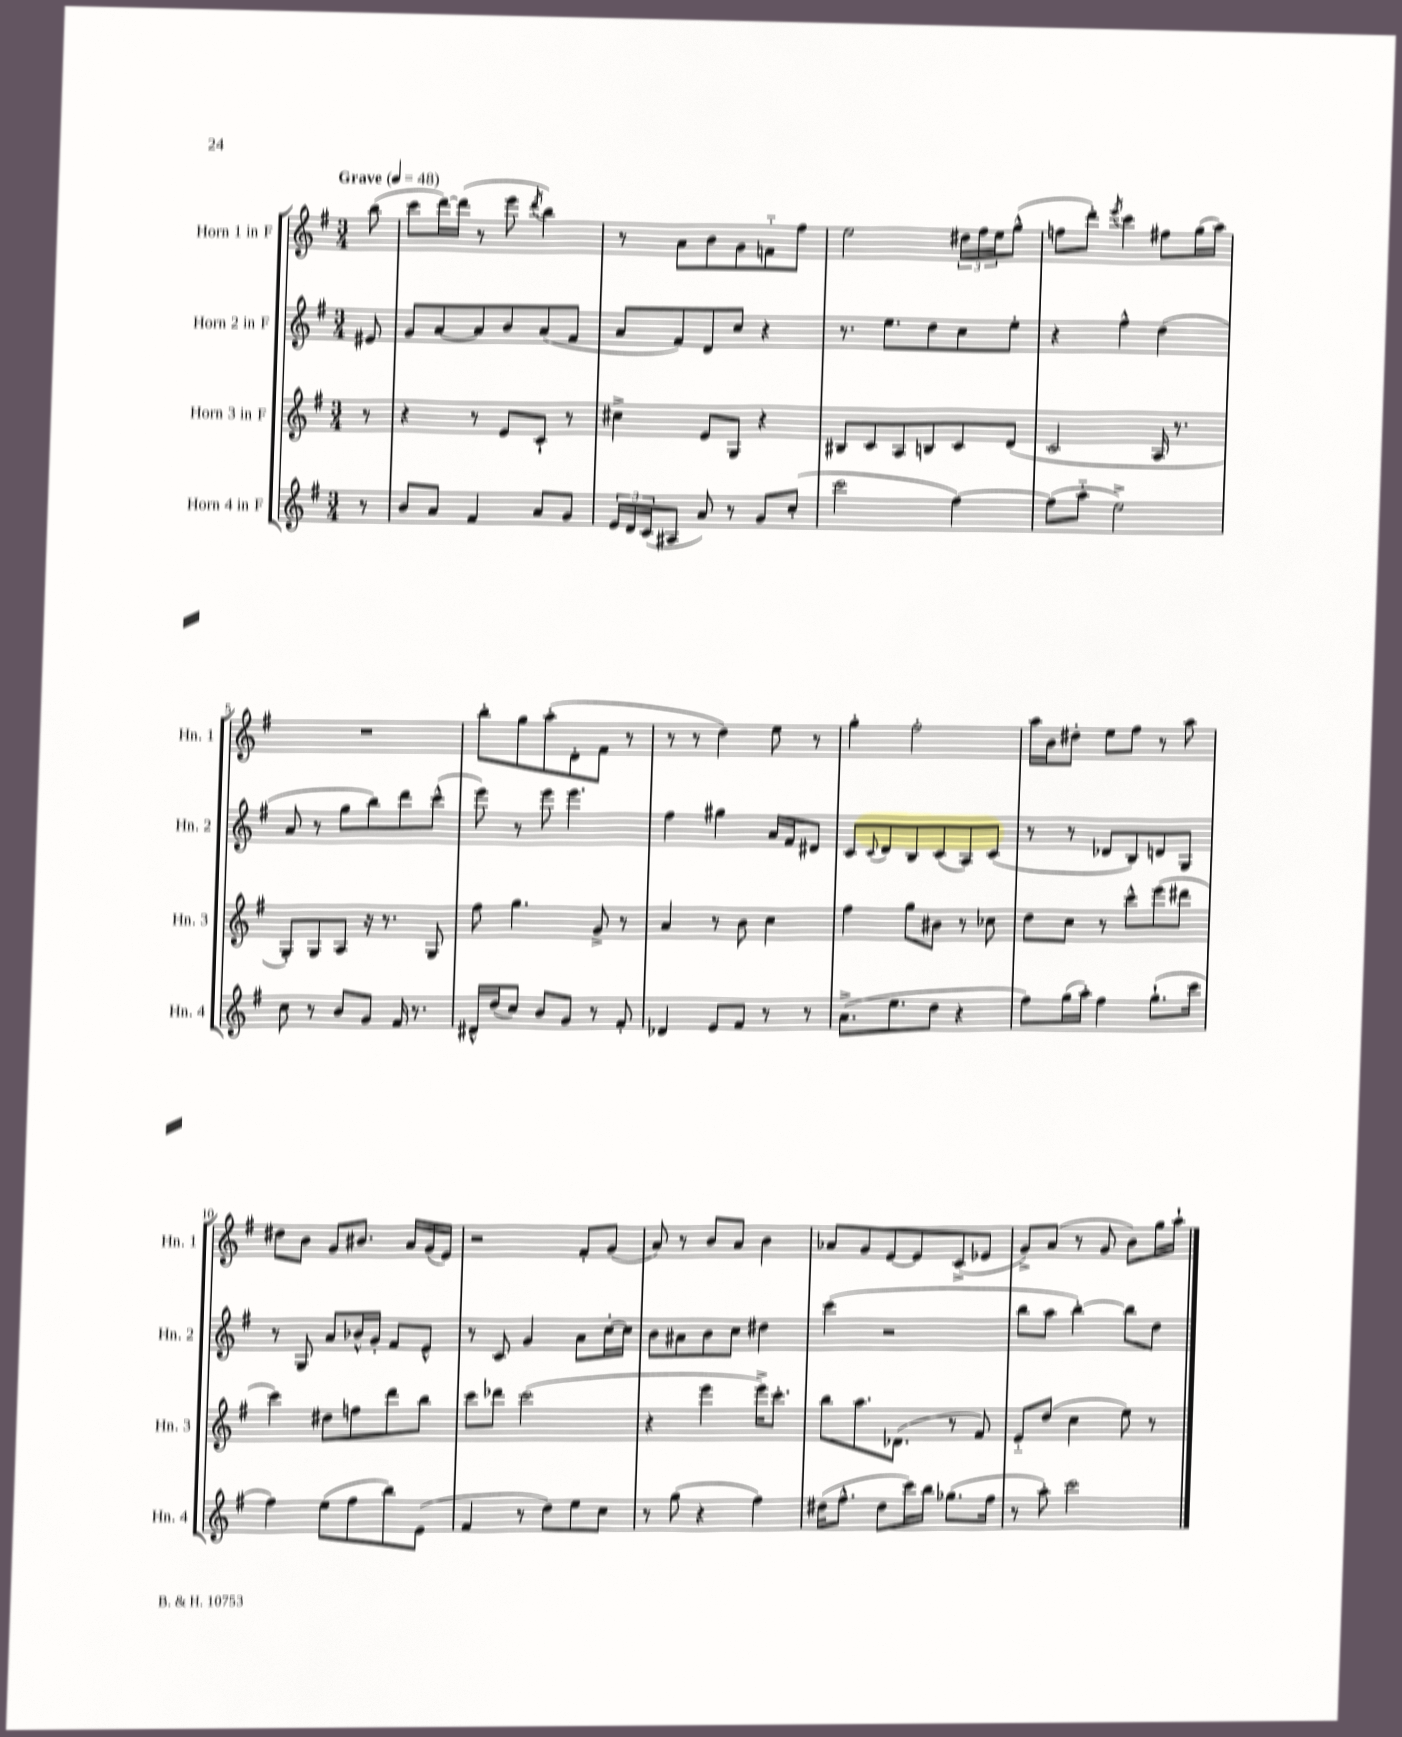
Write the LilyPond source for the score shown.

<<
\new StaffGroup <<
\new Staff = "s0" \with { instrumentName = "Horn 1 in F" shortInstrumentName = "Hn. 1" } {
    \clef treble \key g \major \numericTimeSignature \time 3/4 \partial 8 \tempo "Grave" 4 = 48
    b''8( |
    c'''8 d'''16~) d'''16( r8 e'''8 \acciaccatura { d'''8 } b''4) |
    r8 a'8 b'8 g'8 f'8-_ fis''8 |
    e''2 \tuplet 3/2 { dis''16 fis''16 e''16 } g''8-^( |
    f''8 d'''8-.) \acciaccatura { e'''8 } c'''4 fis''8 g''16( a''16) |
    R2. |
    b''8-. g''8 a''8-.( d'8-. fis'8 r8 |
    r8 r8 d''4) e''8 r8 |
    g''4-. fis''2-. |
    a''16 b'16 dis''8-. e''8 fis''8 r8 a''8 |
    dis''8 b'8 g'8 bis'8. a'16 g'16( e'16) |
    r2 fis'8-. g'8( |
    a'8) r8 b'8 a'8 b'4 |
    aes'8 g'8 e'8~ e'8 c'8->( ees'8 |
    g'8->) a'8( r8 g'8 b'8) g''16 a''16-! \bar "|." |
}
\new Staff = "s1" \with { instrumentName = "Horn 2 in F" shortInstrumentName = "Hn. 2" } {
    \clef treble \key g \major \numericTimeSignature \time 3/4 \partial 8
    eis'8 |
    g'8 a'8~ a'8 b'8 a'8( fis'8 |
    a'8 fis'8) d'8 c''8 r4 |
    r8. e''8. d''8 c''8 e''8-. |
    r4 fis''4-^ d''4( |
    a'8 r8 g''8 b''8) d'''8 c'''8-^( |
    e'''8) r8 e'''8 e'''4. |
    fis''4 gis''4 a'16 fis'16 dis'8 |
    c'8 \appoggiatura { c'8 } d'8 b8 c'8( a8) c'8( |
    r8 r8 des'8 b8) d'8 g8 |
    r8 g8 a'8 bes'16-^ g'16-. fis'8 e'8-^ |
    r8 c'8 g'4 a'8 c''16~-. c''16 |
    b'8 ais'8 b'8 c''8 dis''4 |
    c'''4( r2 |
    b''8 a''8 b''4~-.) b''8 d''8 \bar "|." |
}
\new Staff = "s2" \with { instrumentName = "Horn 3 in F" shortInstrumentName = "Hn. 3" } {
    \clef treble \key g \major \numericTimeSignature \time 3/4 \partial 8
    r8 |
    r4 r8 e'8 c'8-! r8 |
    cis''4-> e'8 g8 r4 |
    bis8 c'8 a8 b8 c'8 d'8( |
    c'2 a16 r8. |
    g8-.) g8 a8 r16 r8. g8 |
    fis''8 g''4. g'8-> r8 |
    a'4 r8 b'8 c''4 |
    fis''4 g''8 bis'8 r8 ces''8 |
    d''8 c''8 r8 c'''8-^ e'''8( dis'''8 |
    c'''4) dis''8 f''8 d'''8 b''8 |
    c'''8 des'''8 c'''2( |
    r4 e'''4 e'''16->) c'''8.-. |
    b''8 a''8. des'8.( r8 fis'8) |
    e'8-_ d''8( c''4 e''8) r8 \bar "|." |
}
\new Staff = "s3" \with { instrumentName = "Horn 4 in F" shortInstrumentName = "Hn. 4" } {
    \clef treble \key g \major \numericTimeSignature \time 3/4 \partial 8
    r8 |
    b'8 a'8 fis'4 a'8 g'8 |
    \tuplet 3/2 { e'16 d'16 c'16( } ais8 a'8) r8 g'8 c''8-.( |
    c'''2 fis''4~) |
    fis''8( a''8-_ e''2->) |
    c''8 r8 b'8 g'8 fis'16 r8. |
    dis'16-^ d''16( c''8) b'8 g'8 r8 fis'8-. |
    des'4 e'8 fis'8 r8 r8 |
    a'8.->( e''8. d''8 r4 |
    fis''8) g''16( a''16-.) fis''4 g''8.-!( c'''16 |
    fis''4) e''8( fis''8 b''8) e'8( |
    fis'4 r8 d''8) e''8 c''8 |
    r8 g''8( r4 fis''4) |
    dis''16( fis''8.-^ dis''8 c'''16) b''16 ges''8.( fis''16 |
    r8 a''8-.) c'''2 \bar "|." |
}
>>
>>
